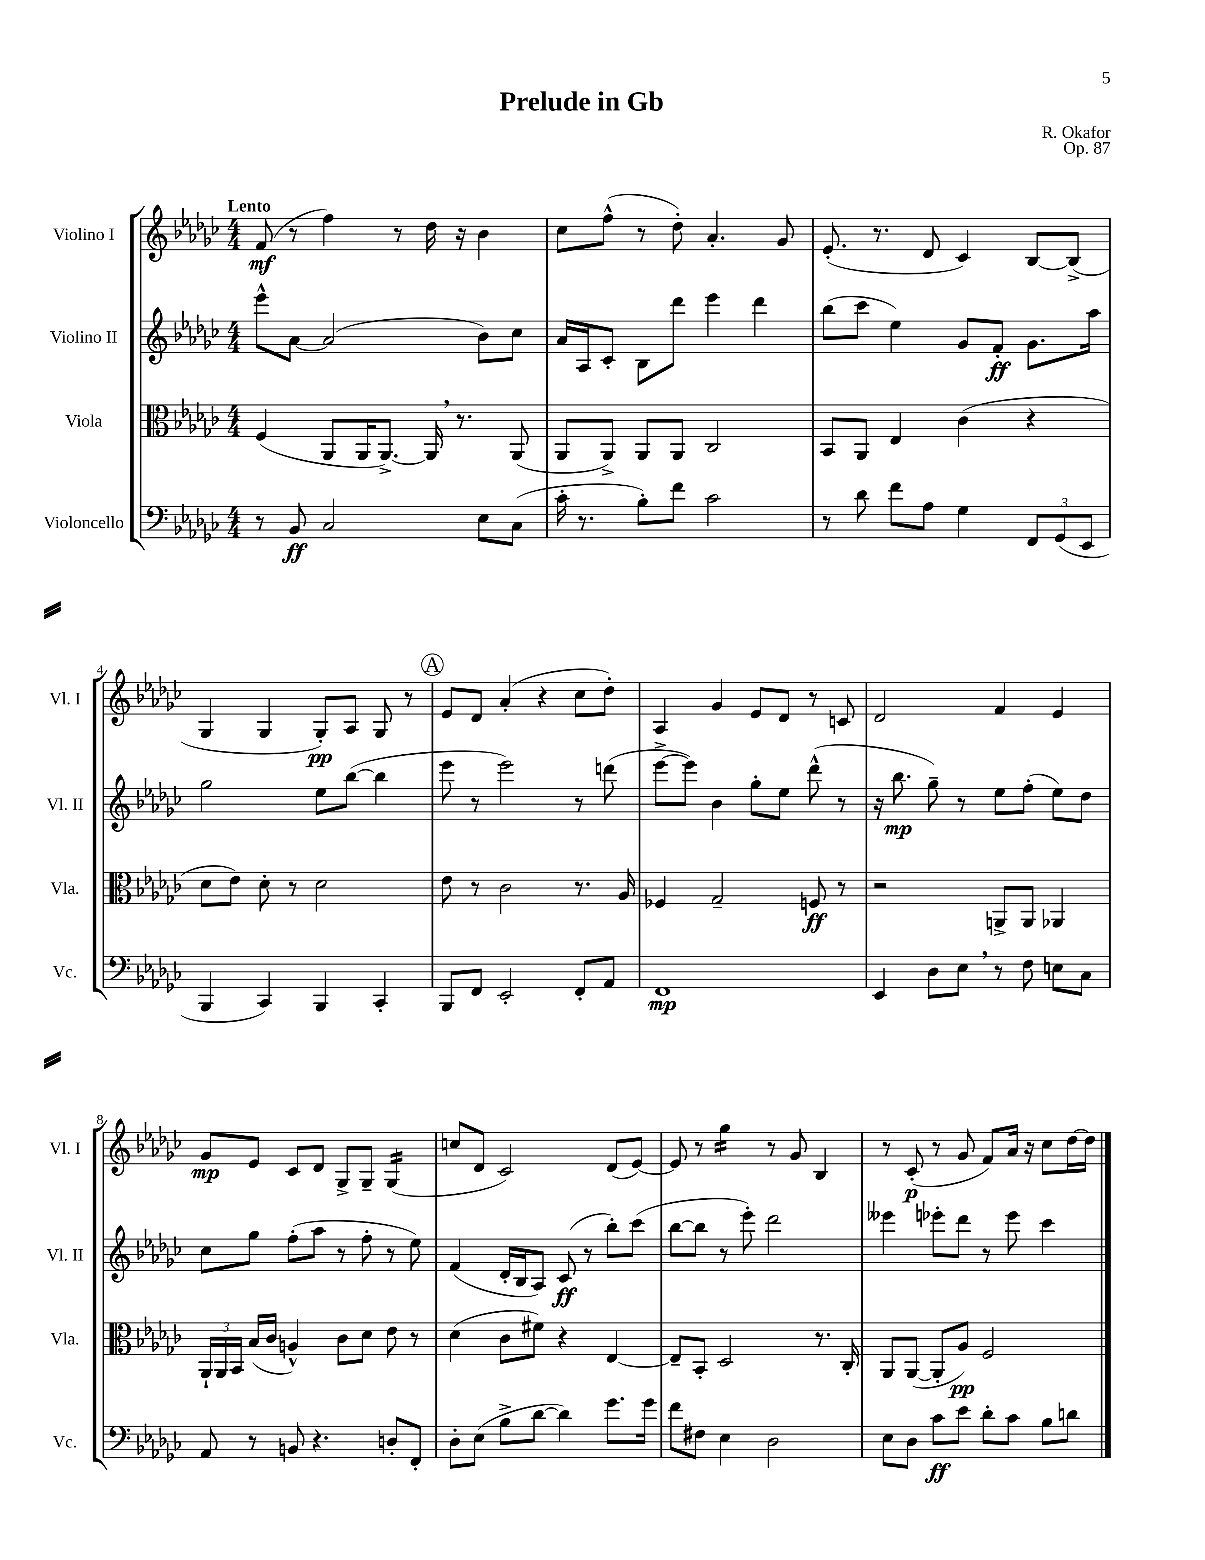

**kern	**kern	**kern	**kern
*staff4	*staff3	*staff2	*staff1
*clefF4	*clefC3	*clefG2	*clefG2
*k[b-e-a-d-g-c-]	*k[b-e-a-d-g-c-]	*k[b-e-a-d-g-c-]	*k[b-e-a-d-g-c-]
*M4/4	*M4/4	*M4/4	*M4/4
8r	(4F	8eee-^^	(8f
8BB-	.	[8a-	8r
2C-	8AA-	(2a-]	4ff)
.	16AA-	.	.
.	[8.AA-^)	.	.
.	.	.	8r
.	16AA-]	.	16dd-
.	8.r	.	16r
8E-	.	8b-)	4b-
(8C-	(8AA-	8cc-	.
=	=	=	=
16c-'	8AA-	16a-	8cc-
8.r	.	16A-	.
.	8AA-^)	8c-'	(8ff^^
8B-')	8AA-	8B-	8r
8f	8AA-	8ddd-	8dd-')
2c-	2C-	4eee-	4.a-'
.	.	4ddd-	.
.	.	.	8g-
=	=	=	=
8r	8BB-	(8bb-	(8.e-'
8d-	8AA-	8ccc-	.
.	.	.	8.r
8f	4E-	4ee-)	.
8A-	.	.	8d-
4G-	(4c-	8g-	4c-)
.	.	8f'	.
12FF	4r	8.g-	[8B-
(12GG-	.	.	.
.	.	.	(8B-^]
12EE-	.	.	.
.	.	16aa-	.
=	=	=	=
4BBB-	8d-	2gg-	4G-
.	8e-)	.	.
4CC-)	8d-'	.	4G-
.	8r	.	.
4BBB-	2d-	8ee-	8G-')
.	.	([8bb-	8A-
4CC-'	.	4bb-]	8G-
.	.	.	8r
=	=	=	=
8BBB-	8e-	8eee-	8e-
8FF	8r	8r	8d-
2EE-'	2c-	2eee-)	(4a-'
.	.	.	4r
8FF'	8.r	8r	8cc-
8AA-	.	(8ddd	8dd-')
.	16A-	.	.
=	=	=	=
1FF	4F-	[8eee-^	4A-
.	.	8eee-])	.
.	2G-~	4b-	4g-
.	.	8gg-'	8e-
.	.	8ee-	8d-
.	8F	(8ddd-^^	8r
.	8r	8r	8c
=	=	=	=
4EE-	2r	16r	2d-
.	.	8.bb-	.
8D-	.	8gg-~)	.
8E-	.	8r	.
8r	8AA^	8ee-	4f
8F	8AA	(8ff'	.
8E	4AA-	8ee-)	4e-
8C-	.	8dd-	.
=	=	=	=
8AA-	24AA-`	8cc-	8g-
.	24AA-	.	.
.	24BB-	.	.
8r	(16B-	8gg-	8e-
.	16c-	.	.
8BB	4A^^)	(8ff'	8c-
4.r	.	8aa-	8d-
.	8c-	8r	8G-^
.	8d-	8ff'	8G-~
8D'	8e-	8r	(4G-
8FF'	8r	8ee-)	.
=	=	=	=
8D-'	(4d-	(4f	8cc
(8E-	.	.	8d-
8B-^	8c-	16d-'	2c-)
.	.	16B-	.
[8d-	8f#)	8A-)	.
4d-])	4r	(8c-	.
.	.	8r	.
8.g-	[4E-	8bb-')	(8d-
.	.	(8ccc-	[8e-)
16g-	.	.	.
=	=	=	=
8f	8E-~]	[8bb-	8e-]
8F#	8BB-'	8bb-]	8r
4E-	2D-	8r	4gg-
.	.	8eee-')	.
2D-	.	2ddd-	8r
.	.	.	8g-
.	8.r	.	4B-
.	16C-'	.	.
=	=	=	=
8E-	8AA-	4eee--	8r
8D-	([8AA-	.	(8c-'
8c-	8AA-']	8eee-'	8r
8e-	8A-)	8ddd-	8g-
8d-'	2F	8r	8f)
8c-	.	8eee-	16a-
.	.	.	16r
8B-	.	4ccc-	8cc-
8d	.	.	[16dd-
.	.	.	16dd-]
==	==	==	==
*-	*-	*-	*-
